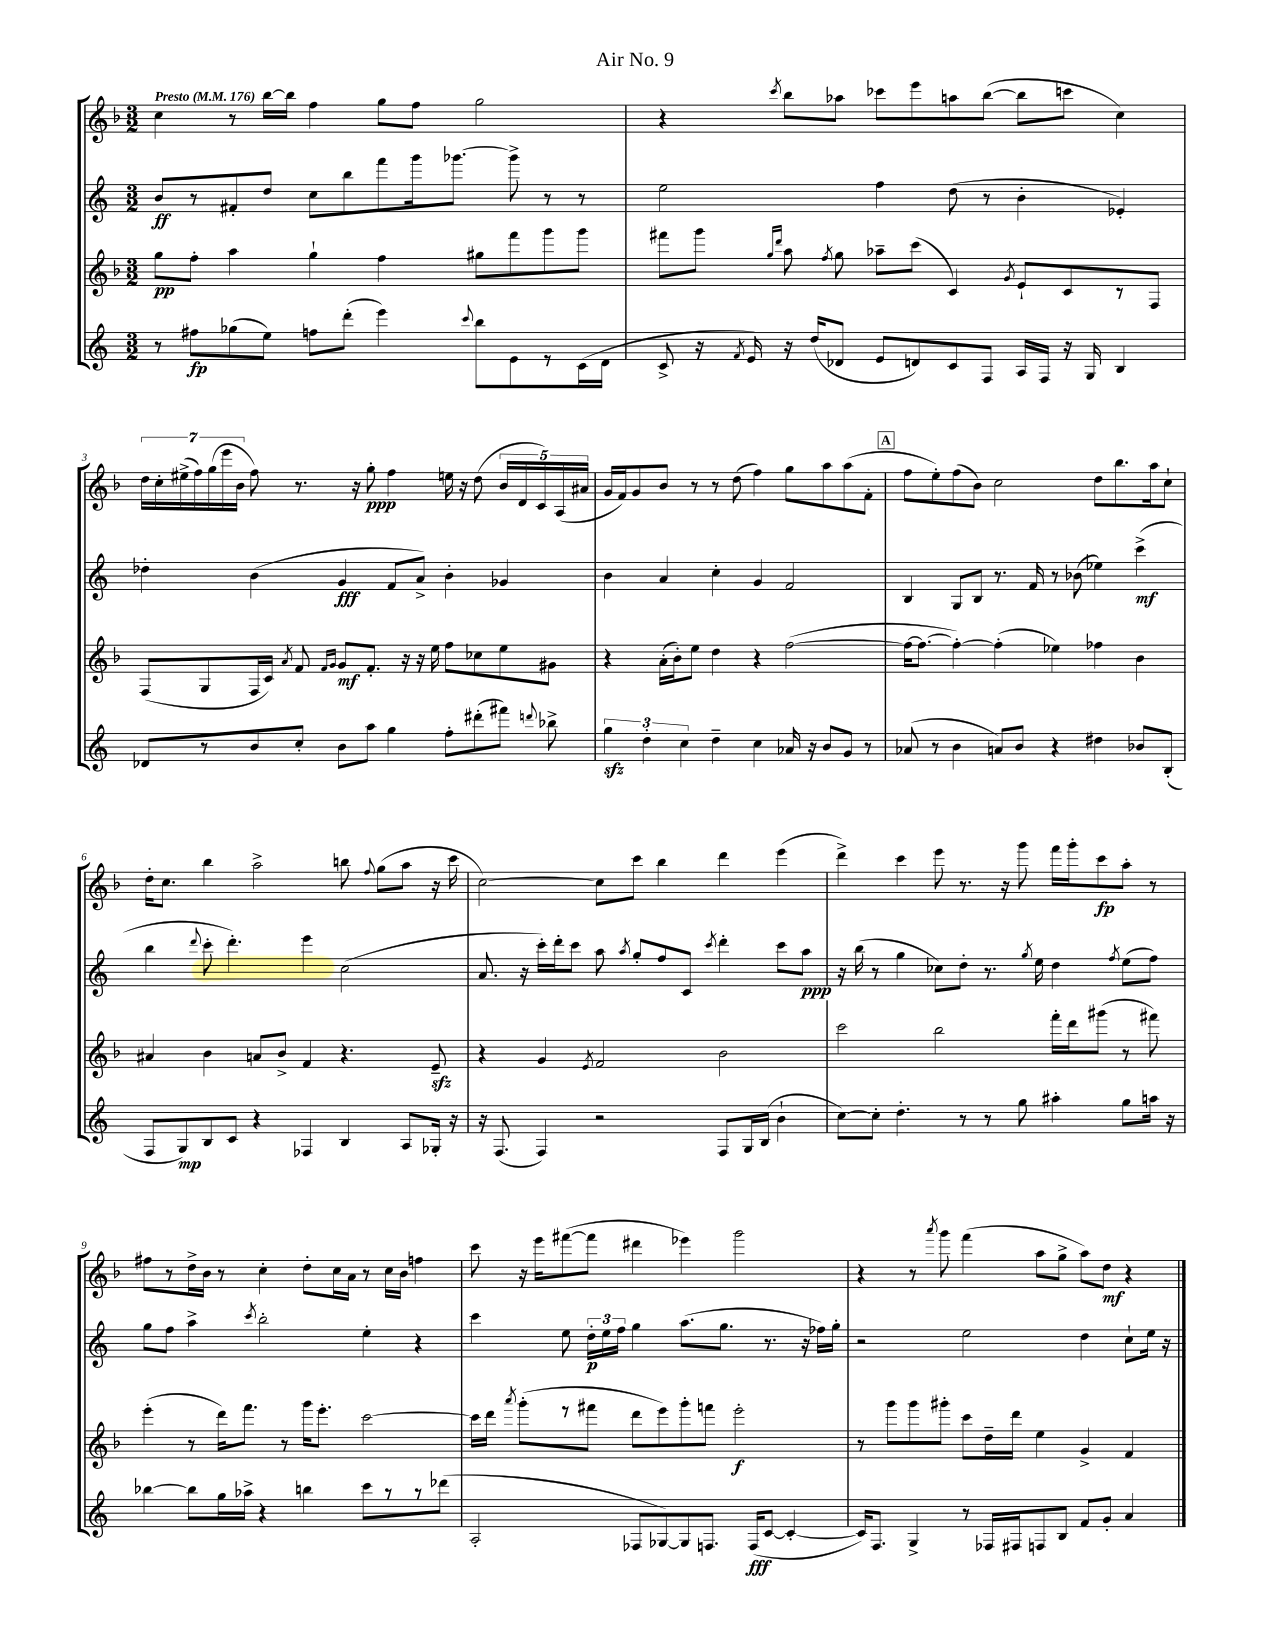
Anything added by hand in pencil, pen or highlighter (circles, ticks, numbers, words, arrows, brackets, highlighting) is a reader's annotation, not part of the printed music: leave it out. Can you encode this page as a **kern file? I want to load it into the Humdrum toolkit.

**kern	**dynam	**kern	**dynam	**kern	**dynam	**kern	**dynam
*part4	*part4	*part3	*part3	*part2	*part2	*part1	*part1
*staff4	*staff4	*staff3	*staff3	*staff2	*staff2	*staff1	*staff1
*clefG2	*	*clefG2	*	*clefG2	*	*clefG2	*
*k[]	*	*k[b-]	*	*k[]	*	*k[b-]	*
*M3/2	*	*M3/2	*	*M3/2	*	*M3/2	*
*MM176	*	*MM176	*	*MM176	*	*MM176	*
=1	=1	=1	=1	=1	=1	=1	=1
!	!	!	!	!	!	!LO:TX:a:B:t=Presto	!
8r	.	8gg\L	pp	8b/L	ff	4cc\	.
8ff#X\L	fp	8ff'\J	.	8r	.	.	.
(8gg-X\	.	4aa\	.	8f#X'/	.	8r	.
8ee\J)	.	.	.	8dd/J	.	[16bb-\LL	.
.	.	.	.	.	.	16bb-\JJ]	.
8ffn\L	.	4gg`\	.	8cc\L	.	4ff\	.
(8ddd'\J	.	.	.	8bb\	.	.	.
4eee\)	.	4ff\	.	8fff\	.	8gg\L	.
.	.	.	.	16ggg\k	.	8ff\J	.
.	.	.	.	[8.ggg-X\J	.	.	.
8qqccc/	.	.	.	.	.	.	.
8bb\L	.	8gg#X\L	.	.	.	2gg\	.
8e\	.	8fff\	.	8ggg-^\]	.	.	.
8r	.	8ggg\	.	8r	.	.	.
(16c\L	.	8ggg\J	.	8r	.	.	.
16d\JJ	.	.	.	.	.	.	.
=2	=2	=2	=2	=2	=2	=2	=2
8c^/	.	8fff#X\L	.	2ee\	.	4r	.
16r	.	8ggg\J	.	.	.	.	.
8qf/	.	.	.	.	.	.	.
16e/)	.	.	.	.	.	.	.
.	.	16qqgg/LL	.	.	.	.	.
.	.	16qqddd/JJ	.	.	.	8qccc/	.
16r	.	8aa\	.	.	.	8bb-\L	.
(16dd/KL	.	.	.	.	.	.	.
.	.	8qff/	.	.	.	.	.
8d-X/J	.	8gg\	.	.	.	8aa-X\J	.
8e/L	.	8aa-X~\L	.	4ff\	.	8ccc-X\L	.
8dn/)	.	(8ccc\J	.	.	.	8eee\	.
8c/	.	4c/)	.	(8dd\	.	8aan\	.
8F/J	.	.	.	8r	.	([8bb-\J	.
.	.	8qg/	.	.	.	.	.
16A/LL	.	8e`/L	.	4b'\	.	8bb-\L]	.
16F/JJ	.	.	.	.	.	.	.
16r	.	8c/	.	.	.	8cccn\J	.
16G/	.	.	.	.	.	.	.
4B/	.	8r	.	4e-X'/)	.	4cc\)	.
.	.	8F/J	.	.	.	.	.
!!LO:LB:g=z
=3	=3	=3	=3	=3	=3	=3	=3
8d-X/L	.	(8F/L	.	4dd-X'\	.	28dd\LL	.
.	.	.	.	.	.	28cc'\	.
.	.	.	.	.	.	(28ee#X^\	.
.	.	.	.	.	.	28ff\)	.
8r	.	8G/	.	.	.	.	.
.	.	.	.	.	.	(28gg\	.
.	.	.	.	.	.	28eee\	.
.	.	.	.	.	.	28b-\JJ	.
8b/	.	16F/L	.	(4b\	.	8ff\)	.
.	.	16c/JJ)	.	.	.	.	.
.	.	8qa/	.	.	.	.	.
8cc'/J	.	8f/	.	.	.	8.r	.
.	.	16qqf/LL	.	.	.	.	.
.	.	16qqg/JJ	.	.	.	.	.
8b\L	.	8g/L	mf	4g/	fff	.	.
.	.	.	.	.	.	16r	.
8aa\J	.	8.f'/J	.	.	.	8gg'\	ppp
4gg\	.	.	.	8f/L	.	4ff\	.
.	.	16r	.	.	.	.	.
.	.	16r	.	8a^/J)	.	.	.
.	.	16ee\	.	.	.	.	.
8ff'\L	.	8ff\L	.	4b'\	.	16een\	.
.	.	.	.	.	.	16r	.
(8ddd#X'\	.	8cc-X\	.	.	.	(8dd\	.
8fff#X\J)	.	8ee\	.	4g-X/	.	20b-/LL	.
.	.	.	.	.	.	20d/	.
.	.	.	.	.	.	20c/)	.
8qqdddn/	.	.	.	.	.	.	.
8bb-X^\	.	8g#X\J	.	.	.	.	.
.	.	.	.	.	.	(20A/	.
.	.	.	.	.	.	20a#X/JJ	.
=4	=4	=4	=4	=4	=4	=4	=4
6ggzz\	.	4r	.	4b\	.	16g/LL	.
.	.	.	.	.	.	16f/J)	.
.	.	.	.	.	.	8g/	.
6dd'\	.	.	.	.	.	.	.
.	.	(16a'\LL	.	4a/	.	8b-/J	.
.	.	16b-'\J)	.	.	.	.	.
6cc\	.	.	.	.	.	.	.
.	.	8ee\J	.	.	.	8r	.
4dd~\	.	4dd\	.	4cc'\	.	8r	.
.	.	.	.	.	.	(8dd\	.
4cc\	.	4r	.	4g/	.	4ff\)	.
16a-X/	.	([2ff\	.	2f/	.	8gg\L	.
16r	.	.	.	.	.	.	.
8b/L	.	.	.	.	.	8aa\	.
8g/J	.	.	.	.	.	(8aa\	.
8r	.	.	.	.	.	8f'\J	.
!!LO:REH:place=s1:t=A
=5	=5	=5	=5	=5	=5	=5	=5
(8a-X/	.	16ff\KL_	.	4B/	.	8ff\L	.
.	.	8.ff\J_	.	.	.	.	.
8r	.	.	.	.	.	8ee'\)	.
4b\	.	4ff'\_)	.	8G/L	.	(8ff\	.
.	.	.	.	8B/J	.	8b-\J)	.
8an/L)	.	(4ff'\]	.	8.r	.	2cc\	.
8b/J	.	.	.	.	.	.	.
.	.	.	.	16f/	.	.	.
4r	.	4ee-X\)	.	8r	.	.	.
.	.	.	.	(8b-X\	.	.	.
4dd#X\	.	4ff-X\	.	4ee-X\)	.	8dd\L	.
.	.	.	.	.	.	8.bb-\	.
8b-X/L	.	4b-\	.	(4ccc^\	mf	.	.
.	.	.	.	.	.	16aa\k	.
(8B'/J	.	.	.	.	.	8cc`\J	.
!!LO:LB:g=z
=6	=6	=6	=6	=6	=6	=6	=6
8F/L	.	4a#X/	.	4bb\	.	16dd'\KL	.
.	.	.	.	.	.	8.cc\J	.
8G/)	mp	.	.	.	.	.	.
.	.	.	.	8qqddd/	.	.	.
8B/	.	4b-\	.	8ccc'\	.	4bb-\	.
8c/J	.	.	.	4.ddd'\)	.	.	.
4r	.	8an/L	.	.	.	2aa^\	.
.	.	8b-^/J	.	.	.	.	.
4F-X/	.	4f/	.	4eee\	.	.	.
4B/	.	4.r	.	(2cc\	.	8bbn\	.
.	.	.	.	.	.	8qqff/	.
.	.	.	.	.	.	(8gg\L	.
8A/L	.	.	.	.	.	8aa\J	.
16G-X'/Jk	.	8ezz~/	.	.	.	16r	.
16r	.	.	.	.	.	16ccc\	.
=7	=7	=7	=7	=7	=7	=7	=7
16r	.	4r	.	8.a/	.	[2cc\)	.
(8.F/	.	.	.	.	.	.	.
.	.	.	.	16r	.	.	.
4F/)	.	4g/	.	16ccc'\LL)	.	.	.
.	.	.	.	16ddd'\J	.	.	.
.	.	.	.	8ccc\J	.	.	.
.	.	8qe/	.	.	.	.	.
2r	.	2f/	.	8aa\	.	8cc\L]	.
.	.	.	.	8qaa/	.	.	.
.	.	.	.	8gg'/L	.	8ccc\J	.
.	.	.	.	8ff/	.	4bb-\	.
.	.	.	.	8c/J	.	.	.
.	.	.	.	8qccc/	.	.	.
8F/L	.	2b-\	.	4ddd'\	.	4ddd\	.
16G/L	.	.	.	.	.	.	.
(16B/JJ	.	.	.	.	.	.	.
4b`\	.	.	.	8ccc\L	.	(4eee\	.
.	.	.	.	8aa\J	ppp	.	.
=8	=8	=8	=8	=8	=8	=8	=8
[8cc\L)	.	2ccc\	.	16r	.	4ddd^\)	.
.	.	.	.	(16bb\	.	.	.
8cc'\J]	.	.	.	8r	.	.	.
4.dd'\	.	.	.	4gg\	.	4ccc\	.
.	.	2bb-\	.	8cc-X\L)	.	8eee\	.
8r	.	.	.	8dd'\J	.	8.r	.
8r	.	.	.	8.r	.	.	.
.	.	.	.	.	.	16r	.
8gg\	.	.	.	.	.	8ggg\	.
.	.	.	.	8qgg/	.	.	.
.	.	.	.	16ee\	.	.	.
4aa#X'\	.	16fff'\LL	.	4dd\	.	16fff\LL	.
.	.	16ddd\J	.	.	.	16ggg'\J	.
.	.	(8ggg#X\J	.	.	.	8ccc\	fp
.	.	.	.	8qff/	.	.	.
8gg\L	.	8r	.	(8ee\L	.	8aa'\J	.
16aan\Jk	.	8fff#X\)	.	8ff\J)	.	8r	.
16r	.	.	.	.	.	.	.
!!LO:LB:g=z
=9	=9	=9	=9	=9	=9	=9	=9
[4bb-X\	.	(4eee'\	.	8gg\L	.	8ff#X\L	.
.	.	.	.	8ff\J	.	8r	.
8bb-\L]	.	8r	.	4aa^\	.	16dd^\L	.
.	.	.	.	.	.	16b-\JJ	.
16gg\L	.	16ddd\KL)	.	.	.	8r	.
16aa-X^\JJ	.	8.fff\J	.	.	.	.	.
.	.	.	.	8qccc/	.	.	.
4r	.	.	.	2bb'\	.	4cc'\	.
.	.	8r	.	.	.	.	.
4bbn\	.	16ggg\KL	.	.	.	8dd'\L	.
.	.	8.eee'\J	.	.	.	.	.
.	.	.	.	.	.	16cc\L	.
.	.	.	.	.	.	16a\JJ	.
8ccc\L	.	[2ccc\	.	4ee'\	.	8r	.
8r	.	.	.	.	.	16cc\LL	.
.	.	.	.	.	.	16b-\JJ	.
8r	.	.	.	4r	.	4ffn\	.
(8ddd-X\J	.	.	.	.	.	.	.
=10	=10	=10	=10	=10	=10	=10	=10
2A'/	.	16ccc\LL]	.	4ccc\	.	8ccc\	.
.	.	16ddd\JJ	.	.	.	.	.
.	.	8qaaa/	.	.	.	.	.
.	.	(8ggg'\L	.	.	.	16r	.
.	.	.	.	.	.	16eee\KL	.
.	.	8r	.	8ee\	.	([8fff#X\	.
.	.	8fff#X\J	.	24dd'\LL	p	8fff#\J]	.
.	.	.	.	24ee\	.	.	.
.	.	.	.	24ff\JJ	.	.	.
8F-X/L	.	8ddd\L	.	4gg\	.	4ddd#X\	.
[8G-X/)	.	8eee\)	.	.	.	.	.
8G-/]	.	8ggg'\	.	(8.aa\L	.	4eee-X\)	.
8.Fn/J	.	8fffn\J	.	.	.	.	.
.	.	.	.	8.gg\J	.	.	.
.	.	2eee'\	f	.	.	2ggg\	.
(16F/KL	fff	.	.	.	.	.	.
[8c/J	.	.	.	8.r	.	.	.
4c'/_	.	.	.	.	.	.	.
.	.	.	.	16r	.	.	.
.	.	.	.	16ff-X\LL)	.	.	.
.	.	.	.	16gg'\JJ	.	.	.
=11	=11	=11	=11	=11	=11	=11	=11
16c/KL])	.	8r	.	2r	.	4r	.
8.F/J	.	.	.	.	.	.	.
.	.	8ggg\L	.	.	.	.	.
4G^/	.	8ggg\	.	.	.	8r	.
.	.	.	.	.	.	8qaaa/	.
.	.	8ggg#X'\J	.	.	.	8ggg\	.
8r	.	8ccc\L	.	2ee\	.	(4fff\	.
16F-X/LL	.	16dd~\L	.	.	.	.	.
16F#X/J	.	16ddd\JJ	.	.	.	.	.
8Fn/	.	4ee\	.	.	.	8aa\L	.
8B/J	.	.	.	.	.	8gg^\J	.
8f/L	.	4g^/	.	4dd\	.	8aa\L)	.
8g'/J	.	.	.	.	.	8dd\J	mf
4a/	.	4f/	.	8cc`\L	.	4r	.
.	.	.	.	16ee\Jk	.	.	.
.	.	.	.	16r	.	.	.
==	==	==	==	==	==	==	==
*-	*-	*-	*-	*-	*-	*-	*-
